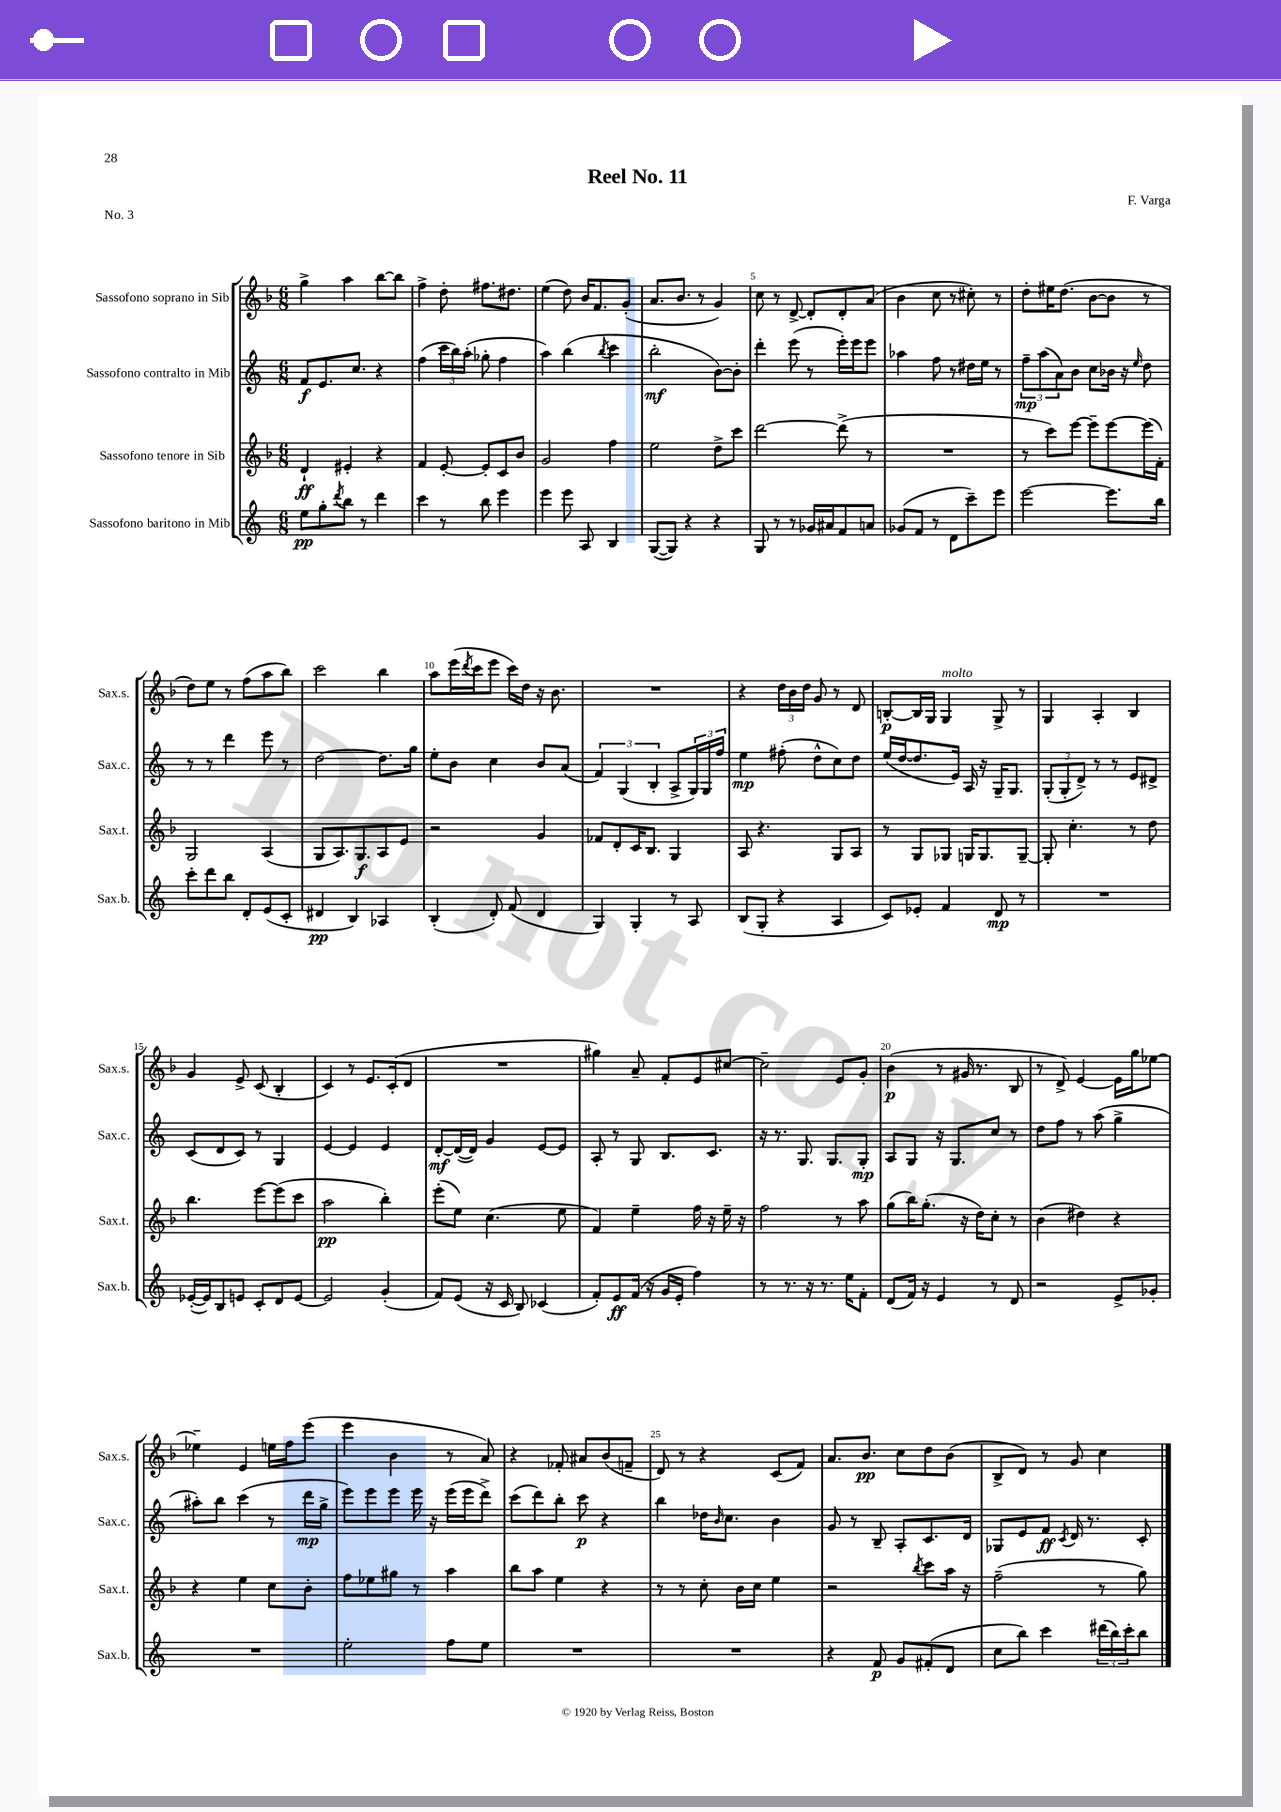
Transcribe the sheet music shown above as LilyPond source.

\header { title = "Reel No. 11" composer = "F. Varga" piece = "No. 3" }
<<
\new StaffGroup <<
\new Staff = "s0" \with { instrumentName = "Sassofono soprano in Sib" shortInstrumentName = "Sax.s." } {
    \clef treble \key f \major \numericTimeSignature \time 6/8
    g''4-> a''4 bes''8~ bes''8 |
    f''4-> d''8-. fis''8. dis''8. |
    e''4( d''8) bes'16 f'8. g'8-.( |
    a'8. bes'8. r8 g'4) |
    c''8 r8 d'8~-> d'8-. d'8-. a'8( |
    bes'4 c''8 r8 cis''8-.) r8 |
    d''8-. eis''16 d''8.( bes'8~ bes'8 r8 |
    d''8) e''8 r8 f''8( a''8 bes''8) |
    c'''2 bes''4 |
    a''8 e'''16( \acciaccatura { d'''8 } c'''16 e'''8 c'''16) d''16 r16 bes'8. |
    R2. |
    r4 \tuplet 3/2 { d''16 bes'16 d''16 } g'8 r8 d'8 |
    b8~-.\p b16 g16 g4^\markup { \italic "molto" } g8-> r8 |
    g4 a4-. bes4 |
    g'4 e'8-> c'8( bes4-. |
    c'4) r8 e'8. c'16-.( d'8 |
    R2. |
    gis''4) a'8-- f'8-. e'8 cis''8~ |
    cis''2-- e'8 g'8-. |
    bes'4\p( r8 gis'16 r8. bes8 |
    r8 d'8->) e'4~ e'16 g''16 ees''8~ |
    ees''4-- e'4 e''16 f''16 e'''8( |
    e'''4 bes'4 r8 a'8) |
    r4 fes'8-. ais'8 bes'8( f'8-- |
    d'8) r8 r4 c'8( f'8) |
    a'8. bes'8.\pp c''8 d''8 bes'8( |
    bes8-> d'8) r8 g'8 c''4 \bar "|." |
}
\new Staff = "s1" \with { instrumentName = "Sassofono contralto in Mib" shortInstrumentName = "Sax.c." } {
    \clef treble \key c \major \numericTimeSignature \time 6/8
    f'8\f e'8. c''8. r4 |
    f''4( \tuplet 3/2 { c'''16 b''16) a''16-.( } ges''8-. f''4 |
    a''4) b''4( \acciaccatura { b''8 } c'''4 |
    b''2-.\mf b'8~) b'8-. |
    d'''4-. e'''8( r8 e'''16-.) e'''16 e'''8 |
    aes''4 f''8 r8 dis''16 e''16 r8 |
    \tuplet 3/2 { f''8--\mp a''8( a'8) } b'8 c''8 bes'16 r16 \grace { e''16 } d''8 |
    r8 r8 d'''4 e'''8 r8 |
    d''2~ d''8. g''16 |
    e''8-. b'8 c''4 b'8 a'8( |
    \tuplet 3/2 { f'4) g4( b4-. } a8-> \tuplet 3/2 { g16) g16 f''16 } |
    e''4\mp fis''8-.( d''8-^ c''8) d''8 |
    e''16( d''16~ d''8. e'16) a16 r16 g16-- g8. |
    \tuplet 3/2 { g8-.( g8-. d'8->) } r8 r8 e'8 dis'8-> |
    c'8( d'8 c'8) r8 g4 |
    e'4~ e'4 e'4 |
    d'8~-.\mf d'16~( d'16) g'4 e'8~ e'8 |
    a8-. r8 g8 b8. c'8. |
    r16 r8. g8. g8. g8-.\mp |
    a8 g8 r16 g8. c''8 r8 |
    d''8 f''8 r8 a''8( g''4-> |
    ais''8-.) b''8 c'''4( r8 d'''16\mp g''16-> |
    e'''8) e'''8 e'''8 e'''16 r16 e'''16( e'''16 d'''8->) |
    c'''8( d'''8) b''8-. c'''8\p r4 |
    b''4 des''16 \grace { b'16 } c''8. b'4 |
    g'8 r8 b8-- a8-. c'8. d'16 |
    ges8 e'8 f'8\ff \acciaccatura { c'8 } d'16 r8. c'8-. \bar "|." |
}
\new Staff = "s2" \with { instrumentName = "Sassofono tenore in Sib" shortInstrumentName = "Sax.t." } {
    \clef treble \key f \major \numericTimeSignature \time 6/8
    d'4-!\ff eis'4-. r4 |
    f'4 e'8~-. e'8-. c'8 bes'8 |
    g'2 f''4 |
    e''2 d''8-> c'''8 |
    d'''2~ d'''8->( r8 |
    R2. |
    r8 c'''8) e'''8~ e'''8-- e'''8~ e'''16( f'16-.) |
    g2 a4( |
    g8 a8.) g8.\f a8 e'8 |
    r2 g'4 |
    fes'8 d'8-. c'16 bes8. g4 |
    a8 r4. g8 a8 |
    r8 g8 ges8 g16 g8. g8~-- |
    g8-. c''4.-. r8 d''8 |
    bes''4. e'''8~ e'''8( c'''8 |
    a''2\pp bes''4-.) |
    e'''8-.( e''8) c''4.( e''8 |
    f'4) e''4-- f''16 r16 e''16-- r16 |
    f''2 r8 a''8 |
    g''8( bes''16) g''8.-.( r16 d''16) c''8-. r8 |
    bes'4( dis''4) r4 |
    r4 e''4 c''8 bes'8-. |
    f''8 ees''8 gis''8 r8 a''4 |
    bes''8 a''8 e''4 r4 |
    r8 r8 c''8-. bes'16 c''16 e''4 |
    r2 \acciaccatura { bes''8 } c'''8 a''16 r16 |
    f''2--( r8 g''8) \bar "|." |
}
\new Staff = "s3" \with { instrumentName = "Sassofono baritono in Mib" shortInstrumentName = "Sax.b." } {
    \clef treble \key c \major \numericTimeSignature \time 6/8
    e''8\pp g''8-. \acciaccatura { d'''8 } b''8 r8 d'''4 |
    c'''4 r8 b''8 e'''4 |
    e'''4 e'''8 a8 b4 |
    g8~( g8) r4 r4 |
    g8 r8 r8 ges'16 ais'16 f'8 a'8 |
    ges'8( f'8 r8 d'8 c'''8--) e'''8 |
    e'''2~ e'''8. b''16 |
    c'''8-. d'''8 b''8 d'8-. e'8( c'8-. |
    dis'4\pp b4) aes4 |
    b4-.( d'8-.) f'8( d'4 |
    g4) g4-. r8 a8 |
    b8( g8-. r4 a4 |
    c'8) ees'8-. f'4 d'8\mp r8 |
    R2. |
    ees'16~-.( ees'16) b8 e'8 c'8-. d'8 e'8~ |
    e'2 g'4-.( |
    f'8) e'8( r16 c'16 b8) ces'4( |
    f'8-.) e'8\ff f'16( r16 g'16 e'16-. f''4) |
    r8 r8. r16 r8. e''16 f'8-. |
    d'8( f'16) r16 e'4 r8 d'8 |
    r2 e'8-> ges'8-. |
    R2. |
    e''2-. f''8 e''8 |
    R2. |
    R2. |
    r4 f'8\p g'8 fis'8-.( d'8 |
    c''8 b''8) c'''4 \tuplet 3/2 { dis'''16( b''16) c'''16-. } b''8 \bar "|." |
}
>>
>>
\layout { \context { \Score \override BarNumber.break-visibility = ##(#f #t #t) barNumberVisibility = #(every-nth-bar-number-visible 5) } }
